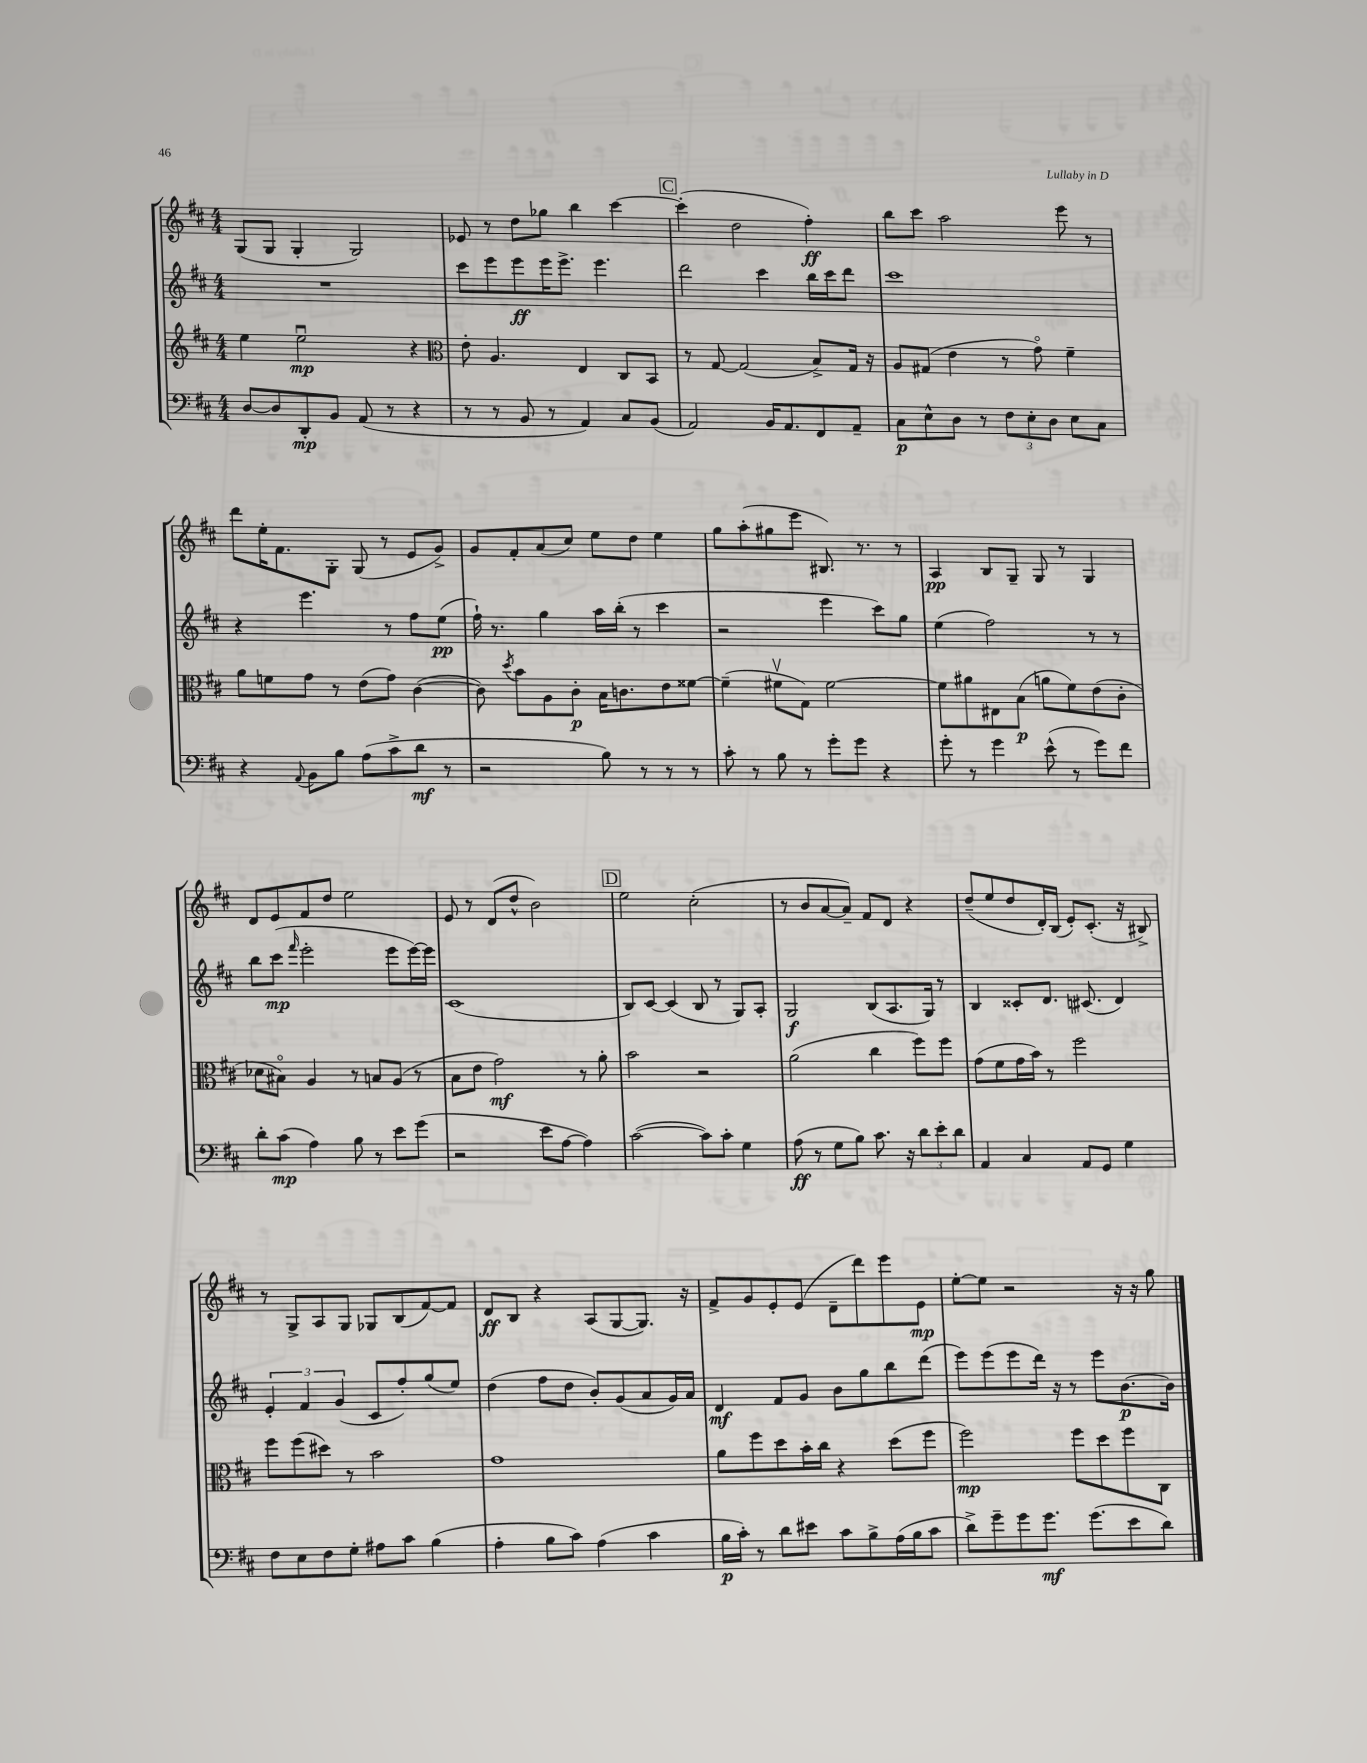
<<
\new StaffGroup <<
\new Staff = "s0" {
    \clef treble \key d \major \numericTimeSignature \time 4/4
    \autoBeamOff g8[( g8] g4-. g2) |
    ees'8 r8 d''8[ ges''8] b''4 cis'''4~ |
    \mark \markup { \box "C" } cis'''4-.( d''2 fis''4-.\ff) |
    b''8[ cis'''8] a''2 e'''8 r8 |
    d'''8[ e''16-. fis'8. g8]-. g8( r8 e'8[ g'8]->) |
    g'8[ fis'8-. a'8( cis''8]) e''8[ d''8] e''4 |
    g''8[ a''8-.( gis''8 e'''8] bis8.) r8. r8 |
    a4\pp b8[ g8]-- g8 r8 g4 |
    d'8[ e'8 fis'8 d''8] e''2 |
    e'8 r8 d'8[( d''8]-^ b'2) |
    \mark \markup { \box "D" } e''2 cis''2-.( |
    r8 b'8[ a'8~ a'8]--) fis'8[ d'8] r4 |
    d''8[--( e''8 d''8 d'16-.) b16]( e'8[-.) cis'8.]-.( r16 bis8->) |
    r8 g8[-> a8 g8] ges8[ b8( fis'8~) fis'8] |
    d'8[\ff b8] r4 a8[( g8~ g8.]) r16 |
    fis'8[-> g'8 e'8-. e'8]( d'8[-- d'''8) e'''8 e'8]\mp |
    e''8[~-. e''8] r2 r16 r16 g''8 \bar "|." |
}
\new Staff = "s1" {
    \clef treble \key d \major \numericTimeSignature \time 4/4
    \autoBeamOff R1 |
    cis'''8[ e'''8 e'''8\ff e'''16 e'''8.]-> e'''4. |
    \mark \markup { \box "C" } d'''2 cis'''4 b''16[ cis'''16 d'''8] |
    cis'''1 |
    r4 e'''4. r8 fis''8[ e''8]\pp( |
    fis''16-!) r8. g''4 a''16[ b''16]-.( r8 cis'''4 |
    r2 e'''4 cis'''8[) g''8] |
    e''4( fis''2) r8 r8 |
    b''8[ cis'''8]\mp( \grace { fis'''16 } e'''2-. e'''8[ e'''16~) e'''16] |
    cis'1( |
    \mark \markup { \box "D" } b8[) cis'8]~ cis'4( b8 r8 g8[) a8]-. |
    g2\f b8[( a8. g16]) r8 |
    b4 cisis'8[-. d'8.] cis'8.( d'4) |
    \tuplet 3/2 { e'4-. fis'4 g'4( } cis'8[ fis''8-.) g''8( e''8]) |
    d''4( fis''8[ d''8] b'8[-.) g'8( a'8 g'16) a'16] |
    d'4\mf fis'8[ g'8] b'8[ g''8 b''8 d'''8]( |
    e'''8[) e'''8( e'''8 d'''16]) r16 r8 e'''8[ b'8.~\p b'16] \bar "|." |
}
\new Staff = "s2" {
    \clef treble \key d \major \numericTimeSignature \time 4/4
    \autoBeamOff e''4 e''2\downbow\mp r4 |
    \clef alto e'8-. a4. e4 cis8[ b,8] |
    \mark \markup { \box "C" } r8 g8~ g2( b8[->) g16] r16 |
    a8[ gis8]( e'4 r8 g'8\flageolet) fis'4-- |
    a'8[ f'8 g'8] r8 e'8[( g'8]) cis'4~( |
    cis'8) \acciaccatura { d''8 } b'8[ a8 cis'8]-.\p b16[ c'8. e'8 fisis'8]~ |
    fisis'4--( fis'8[\upbow g8]) fis'2~ |
    fis'8[ ais'8 eis8 b8]\p( a'8[ fis'8) e'8( cis'8]-. |
    des'8[ bis8]\flageolet) a4 r8 b8[ a8]( r8 |
    b8[ e'8] g'2\mf) r8 a'8-. |
    \mark \markup { \box "D" } b'2 r2 |
    a'2( cis''4 fis''8[) fis''8] |
    g'8[( fis'8 g'16 b'16]) r8 fis''2 |
    fis''8[ fis''8( dis''8]) r8 b'2 |
    g'1 |
    a'8[ fis''8 d''8 b'16-. cis''16] r4 d''8[( fis''8] |
    fis''2\mp) fis''8[ d''8 fis''8 cis8] \bar "|." |
}
\new Staff = "s3" {
    \clef bass \key d \major \numericTimeSignature \time 4/4
    \autoBeamOff d8[~ d8 d,8-.\mp b,8] a,8( r8 r4 |
    r8 r8 b,8 r8 a,4) cis8[ b,8]( |
    \mark \markup { \box "C" } a,2) b,16[ a,8. fis,8 a,8]-- |
    cis8[\p e8-^ d8] r8 \tuplet 3/2 { fis8[ e8-. d8] } e8[ cis8] |
    r4 \appoggiatura { a,8 } b,8[ b8] a8[( cis'8-> d'8]\mf r8 |
    r2 b8) r8 r8 r8 |
    cis'8-. r8 b8 r8 g'8[-. g'8] r4 |
    g'8-. r8 g'4 e'8-^( r8 g'8[) fis'8] |
    d'8[-. cis'8]\mp( a4) b8 r8 e'8[ g'8]( |
    r2 e'8[ a8]~ a4) |
    \mark \markup { \box "D" } cis'2~( cis'8[) cis'8]-. g4 |
    a8\ff( r8 g8[ b8]) cis'8. r16 \tuplet 3/2 { d'8[ e'8-. d'8] } |
    a,4 cis4 a,8[ g,8] g4 |
    fis8[ e8 fis8 g8]-. ais8[ cis'8] b4( |
    a4-. b8[ cis'8]) a4( cis'4 |
    b16[\p cis'16]-.) r8 d'8[ eis'8] cis'8[ b8-> a16( b16 cis'8] |
    d'8[->) g'8-- g'8 g'8.]\mf g'8.[( e'8 d'8]) \bar "|." |
}
>>
>>
\layout { \context { \Score \remove "Bar_number_engraver" } }
